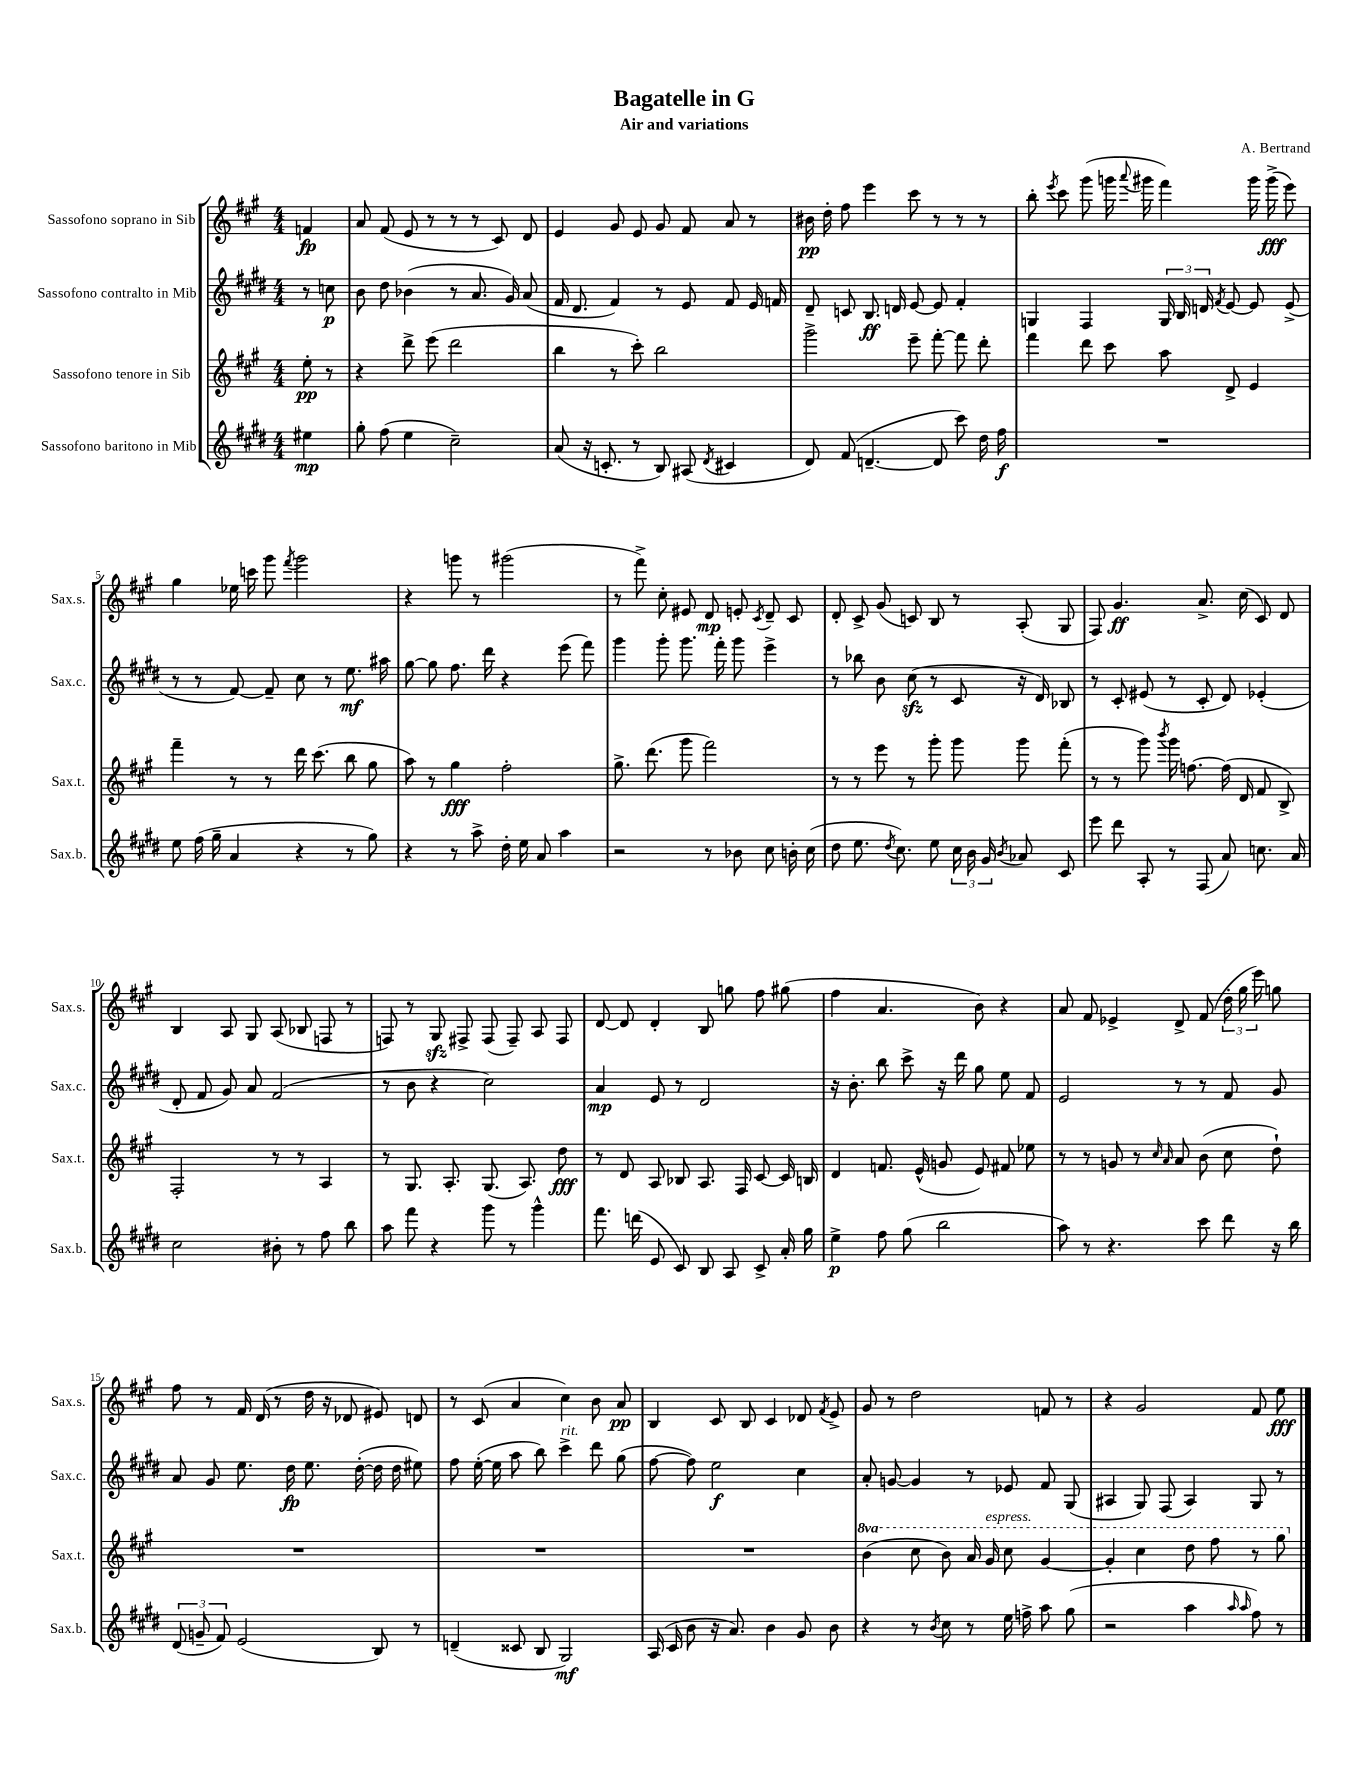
\header { title = "Bagatelle in G" composer = "A. Bertrand" subtitle = "Air and variations" }
<<
\new StaffGroup <<
\new Staff = "s0" \with { instrumentName = "Sassofono soprano in Sib" shortInstrumentName = "Sax.s." } {
    \clef treble \key a \major \numericTimeSignature \time 4/4 \partial 4
    \autoBeamOff f'4\fp |
    a'8 fis'8( e'8 r8 r8 r8 cis'8) d'8 |
    e'4 gis'8 e'8 gis'8 fis'8 a'8 r8 |
    bis'16\pp d''16-. fis''8 e'''4 cis'''8 r8 r8 r8 |
    b''8-. \acciaccatura { e'''8 } cis'''8 gis'''8( g'''16 \appoggiatura { a'''8 } gis'''16 fis'''4) gis'''16 gis'''16->\fff( e'''8) |
    gis''4 ees''16 c'''16 gis'''8 \acciaccatura { fis'''8 } gis'''2 |
    r4 g'''8 r8 gis'''2( |
    r8 fis'''8->) cis''8-. eis'8 d'8\mp e'8-. \acciaccatura { cis'8 } d'8-- cis'8 |
    d'8-. cis'8-> gis'8( c'8) b8 r8 a8-.( gis8 |
    fis8) gis'4.\ff a'8.-> cis''16( cis'8) d'8 |
    b4 a8 gis8 a8( bes8 f8 r8 |
    f8) r8 gis8\sfz fis8-> fis8( fis8--) a8 fis8 |
    d'8~ d'8 d'4-. b8 g''8 fis''8 gis''8( |
    fis''4 a'4. b'8) r4 |
    a'8 fis'8 ees'4-> d'8-> fis'8( \tuplet 3/2 { d''16-. gis''16 e'''16) } g''8 |
    fis''8 r8 fis'16 d'16( r8 d''16 r16 des'8 eis'8) d'8 |
    r8 cis'8( a'4 cis''4) b'8 a'8\pp |
    b4 cis'8 b8 cis'4 des'8 \acciaccatura { fis'8 } e'8-> |
    gis'8 r8 d''2 f'8 r8 |
    r4 gis'2 fis'8 e''8\fff \bar "|." |
}
\new Staff = "s1" \with { instrumentName = "Sassofono contralto in Mib" shortInstrumentName = "Sax.c." } {
    \clef treble \key e \major \numericTimeSignature \time 4/4 \partial 4
    \autoBeamOff r8 c''8\p |
    b'8 dis''8 bes'4( r8 a'8. gis'16) a'8( |
    fis'16 dis'8. fis'4) r8 e'8 fis'8 e'16 f'16 |
    dis'8-- c'8 b8.\ff d'16 e'8~ e'8 fis'4-. |
    g4 fis4 \tuplet 3/2 { g16 b16 d'16 } \acciaccatura { fis'8 } e'8~ e'8 e'8->( |
    r8 r8 fis'8~) fis'8-- cis''8 r8 e''8.\mf ais''16 |
    gis''8~ gis''8 fis''8. dis'''16 r4 e'''8( fis'''8) |
    gis'''4 gis'''8-. gis'''8. fis'''16-. gis'''8 e'''4-> |
    r8 bes''8 b'8 cis''8\sfz( r8 cis'8 r16 dis'16) bes8 |
    r8 cis'8-. eis'8( r8 cis'8-. dis'8) ees'4-.( |
    dis'8-. fis'8 gis'8) a'8 fis'2( |
    r8 b'8 r4 cis''2) |
    a'4\mp e'8 r8 dis'2 |
    r16 b'8.-. b''8 cis'''8-> r16 dis'''16 gis''8 e''8 fis'8 |
    e'2 r8 r8 fis'8 gis'8 |
    a'8 gis'8 e''8. dis''16\fp e''8. dis''16~-.( dis''16 dis''16 eis''8) |
    fis''8 e''16~-.( e''16 a''8 b''8) cis'''4->^\markup { \italic "rit." } dis'''8 gis''8( |
    fis''8~ fis''8) e''2\f cis''4 |
    a'8-. g'8~ g'4 r8 ees'8 fis'8 gis8( |
    ais4 gis8) fis8( ais4) gis8 r8 \bar "|." |
}
\new Staff = "s2" \with { instrumentName = "Sassofono tenore in Sib" shortInstrumentName = "Sax.t." } {
    \clef treble \key a \major \numericTimeSignature \time 4/4 \set Staff.ottavationMarkups = #ottavation-simple-ordinals \partial 4
    \autoBeamOff e''8-.\pp r8 |
    r4 d'''8-> e'''8( d'''2 |
    b''4 r8 cis'''8-.) b''2 |
    gis'''2-> e'''8-- fis'''8~-. fis'''8 d'''8-. |
    fis'''4 d'''8 cis'''8 a''8 d'8-> e'4 |
    fis'''4-- r8 r8 d'''16 cis'''8.( b''8 gis''8 |
    a''8) r8 gis''4\fff fis''2-. |
    gis''8.-> d'''8.( gis'''8 fis'''2) |
    r8 r8 e'''8 r8 gis'''8-. gis'''8 gis'''8 fis'''8-.( |
    r8 r8 gis'''8) \acciaccatura { b'''8 } gis'''16 f''8.~ f''16( d'16 fis'8 b8->) |
    fis2-. r8 r8 a4 |
    r8 gis8. a8.-. gis8.( a8.) d''8\fff |
    r8 d'8 a8 bes8 a8. fis16 cis'8~ cis'16 b16 |
    d'4 f'8. e'16-^( g'8 e'8) fis'8 ees''8 |
    r8 r8 g'8 r8 \grace { cis''16 a'16 } a'8 b'8( cis''8 d''8-!) |
    R1 |
    R1 |
    R1 |
    \ottava #1 b''4( cis'''8 b''8) a''16 gis''16^\markup { \italic "espress." } cis'''8 gis''4~ |
    gis''4-. cis'''4 d'''8 fis'''8 r8 gis'''8 \ottava #0 \bar "|." |
}
\new Staff = "s3" \with { instrumentName = "Sassofono baritono in Mib" shortInstrumentName = "Sax.b." } {
    \clef treble \key e \major \numericTimeSignature \time 4/4 \partial 4
    \autoBeamOff eis''4\mp |
    gis''8-. fis''8( e''4 cis''2--) |
    a'8( r16 c'8.-. r8 b8) ais8( \acciaccatura { dis'8 } cis'4 |
    dis'8) fis'8( d'4.~-- d'8 cis'''8) dis''16 fis''16\f |
    R1 |
    e''8 fis''16( gis''16-- a'4 r4 r8 gis''8) |
    r4 r8 a''8-> dis''16-. e''16 a'8 a''4 |
    r2 r8 bes'8 cis''8 b'16-. cis''16( |
    dis''8 e''8. \acciaccatura { dis''8 } cis''8.) e''8 \tuplet 3/2 { cis''16 b'16 gis'16 } \acciaccatura { b'8 } aes'8 cis'8 |
    e'''8 dis'''8 a8-. r8 fis8( a'8) c''8. a'16 |
    cis''2 bis'8-. r8 fis''8 b''8 |
    a''8 fis'''8 r4 gis'''8 r8 gis'''4-^ |
    fis'''8. d'''16( e'8 cis'8) b8 a8 cis'8-> a'16-. gis''16 |
    e''4->\p fis''8 gis''8( b''2 |
    a''8) r8 r4. cis'''8 dis'''8 r16 b''16 |
    \tuplet 3/2 { dis'8( g'8-- fis'8) } e'2( b8) r8 |
    d'4--( cisis'8 b8 gis2\mf) |
    a16( cis'16 b'8 r16 a'8.) b'4 gis'8 b'8 |
    r4 r8 \acciaccatura { b'8 } cis''8 r8 e''16 f''16-> a''8 gis''8( |
    r2 a''4 \grace { a''16 a''16 } fis''8) r8 \bar "|." |
}
>>
>>
